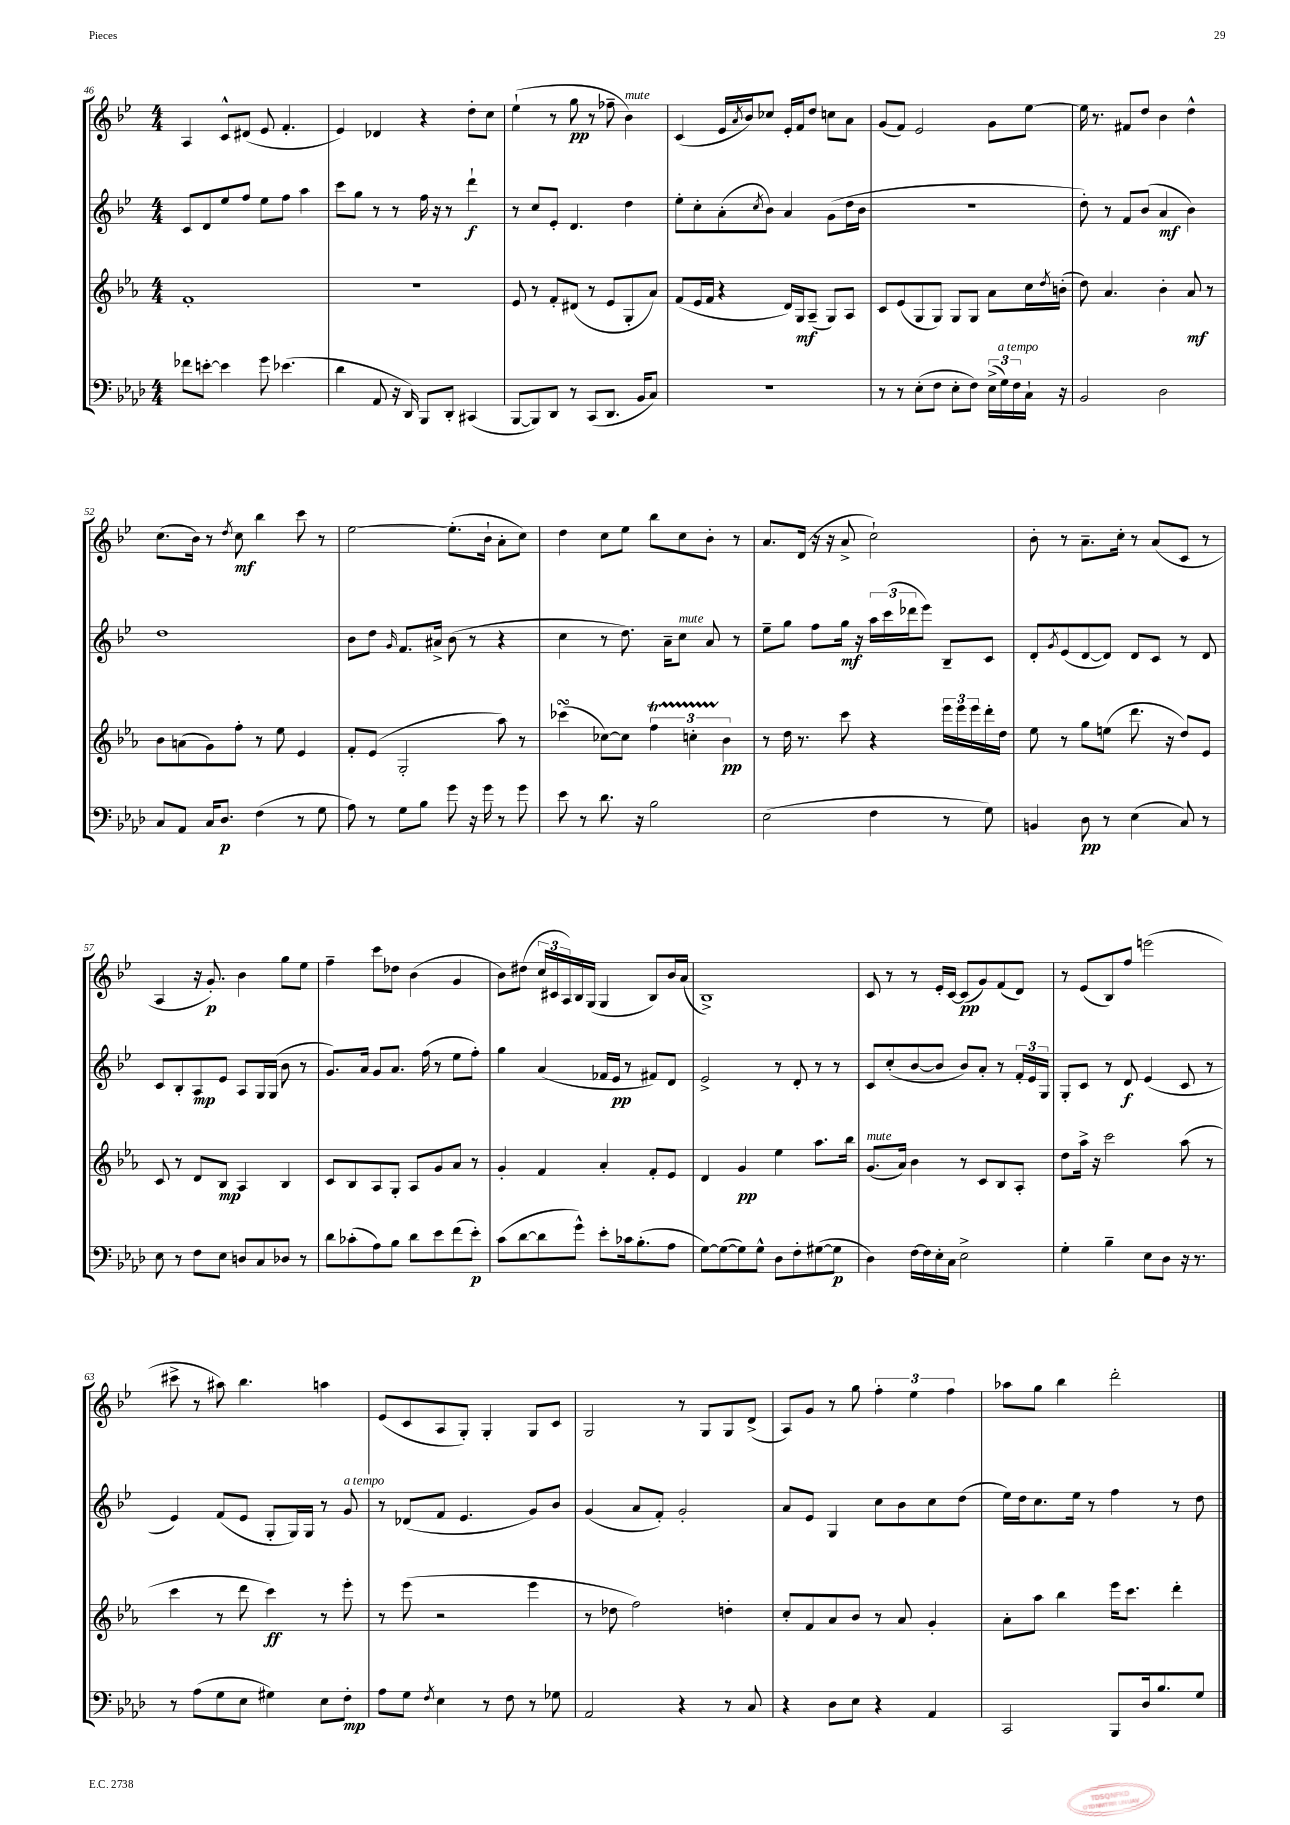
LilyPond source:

<<
\new StaffGroup <<
\new Staff = "s0" {
    \clef treble \key bes \major \numericTimeSignature \time 4/4
    a4 c'8-^ dis'8( ees'8 f'4.-. |
    ees'4) des'4 r4 d''8-. c''8 |
    ees''4-!( r8 g''8\pp r8 fes''8-- bes'4^\markup { \italic "mute" }) |
    c'4( ees'16 \acciaccatura { a'8 } bes'16) ces''8 ees'16-. f'16 d''8 c''8 a'8 |
    g'8( f'8) ees'2 g'8 ees''8~ |
    ees''16 r8. fis'8 d''8 bes'4 d''4-^ |
    c''8.( bes'16) r8 \acciaccatura { d''8 } c''8\mf bes''4 c'''8 r8 |
    ees''2~ ees''8.-.( bes'16-! a'8-. c''8) |
    d''4 c''8 ees''8 bes''8 c''8 bes'8-. r8 |
    a'8. d'16( r16 r16 a'8-> c''2-!) |
    bes'8-. r8 a'8.-- c''16-. r8 a'8( c'8 r8 |
    a4 r16 g'8.-.\p) bes'4 g''8 ees''8 |
    f''4-- c'''8 des''8 bes'4( g'4 |
    bes'8) dis''8( \tuplet 3/2 { c''16 cis'16 a16) } bes16 g16( g4 bes8) bes'16 a'16( |
    bes1->) |
    c'8 r8 r8 ees'16-. c'16~ c'8\pp( g'8) f'8( d'8) |
    r8 ees'8( bes8) f''8 e'''2( |
    cis'''8-> r8 ais''8) bes''4. a''4 |
    ees'8( c'8 a8 g8-.) g4-. g8 c'8 |
    g2 r8 g8 g8 d'8->( |
    a8) g'8 r8 g''8 \tuplet 3/2 { f''4-. ees''4 f''4 } |
    aes''8 g''8 bes''4 d'''2-. \bar "|." |
}
\new Staff = "s1" {
    \clef treble \key bes \major \numericTimeSignature \time 4/4
    c'8 d'8 ees''8 f''8 ees''8 f''8 a''4 |
    c'''8 g''8 r8 r8 f''16 r16 r8 d'''4-!\f |
    r8 c''8 ees'8-. d'4. d''4 |
    ees''8-. c''8-. a'8-.( \acciaccatura { c''8 } bes'8) a'4 g'8( d''16 bes'16 |
    R1 |
    d''8-.) r8 f'8 bes'8( a'4\mf bes'4) |
    d''1 |
    bes'8 d''8 \grace { g'16 } f'8. ais'16-> bes'8( r8 r4 |
    c''4 r8 d''8.) a'16-- c''8^\markup { \italic "mute" } a'8 r8 |
    ees''8-- g''8 f''8 g''16\mf r16 \tuplet 3/2 { a''16 c'''16( des'''16 } ees'''8) bes8-- c'8 |
    d'8-. \acciaccatura { g'8 } ees'8( d'8~ d'8) d'8 c'8 r8 d'8 |
    c'8 bes8-. a8\mp ees'8 a8 g16 g16( bes'8 r8 |
    g'8.) a'16 g'8 a'8. f''16( r8 ees''8 f''8-.) |
    g''4 a'4( fes'16 ees'16\pp r8 fis'8) d'8 |
    ees'2-> r8 d'8-. r8 r8 |
    c'8 c''8-.( bes'8~ bes'8 bes'8) a'8-. r8 \tuplet 3/2 { f'16-. ees'16 g16 } |
    g8-. c'8 r8 d'8\f ees'4( c'8 r8 |
    ees'4) f'8( ees'8 g8-. g16) g16 r8 g'8^\markup { \italic "a tempo" } |
    r8 des'8( f'8 ees'4. g'8) bes'8 |
    g'4( a'8 f'8-.) g'2-. |
    a'8 ees'8 g4 c''8 bes'8 c''8 d''8( |
    ees''16) d''16 c''8. ees''16 r8 f''4 r8 d''8 \bar "|." |
}
\new Staff = "s2" {
    \clef treble \key ees \major \numericTimeSignature \time 4/4
    f'1-. |
    R1 |
    ees'8 r8 f'8-. dis'8( r8 ees'8 g8-. aes'8) |
    f'8( ees'16 f'16 r4 d'16) g16\mf aes8--( g8) aes8 |
    c'8 ees'8( g8 g8) g8 g8 aes'8 c''16 \acciaccatura { d''8 } b'16-.( |
    d''8) aes'4. bes'4-. aes'8\mf r8 |
    bes'8 a'8( g'8) f''8-. r8 ees''8 ees'4 |
    f'8-. ees'8( g2-. aes''8) r8 |
    ces'''4\turn( ces''8~) ces''8 \tuplet 3/2 { f''4\startTrillSpan c''4-. bes'4\stopTrillSpan\pp } |
    r8 d''16 r8. c'''8 r4 \tuplet 3/2 { ees'''16 ees'''16 ees'''16 } d'''16-. d''16 |
    ees''8 r8 g''8 e''8( d'''8. r16 d''8) ees'8 |
    c'8 r8 d'8 bes8\mp aes4 bes4 |
    c'8 bes8 aes8 g8-. aes8 g'8 aes'8 r8 |
    g'4-. f'4 aes'4-. f'8-. ees'8 |
    d'4 g'4\pp ees''4 aes''8. bes''16 |
    g'8.^\markup { \italic "mute" }( aes'16) bes'4 r8 c'8 bes8 aes8-. |
    d''8 aes''16-> r16 c'''2 aes''8( r8 |
    c'''4 r8 d'''8 c'''4\ff) r8 ees'''8-. |
    r8 ees'''8( r2 ees'''4 |
    r8 des''8 f''2) d''4-. |
    c''8-. f'8 aes'8 bes'8 r8 aes'8 g'4-. |
    aes'8-. aes''8 bes''4 ees'''16 c'''8. d'''4-. \bar "|." |
}
\new Staff = "s3" {
    \clef bass \key aes \major \numericTimeSignature \time 4/4
    fes'8 e'8~-. e'4 g'8 ees'4.( |
    des'4 aes,8 r16 des,16) bes,,8 des,8-. cis,4( |
    bes,,8~ bes,,8) des,8 r8 c,8( des,8. bes,16 c8) |
    R1 |
    r8 r8 ees8-.( f8 ees8-. f8) \tuplet 3/2 { ees16->( g16^\markup { \italic "a tempo" }) f16 } c16-! r16 |
    bes,2 des2 |
    c8 aes,8 c16 des8.\p f4( r8 g8 |
    aes8) r8 g8 bes8 g'8 r16 g'16 r8 g'8 |
    ees'8 r8 des'8. r16 bes2 |
    ees2( f4 r8 g8) |
    b,4 des8\pp r8 ees4( c8) r8 |
    ees8 r8 f8 ees8 d8 c8 des8 r8 |
    des'8 ces'8-.( aes8) bes8 des'8 ees'8 f'8( ees'8-.\p) |
    c'8( des'8~ des'8 g'8-^) ees'8-. ces'16 bes8.-.( aes8 |
    g8~) g8~( g8) g8-^ des8 f8-. gis8~( gis8\p |
    des4) f16~ f16 ees16-. c16 ees2-> |
    g4-. bes4-- ees8 des8 r16 r8. |
    r8 aes8( g8 ees8 gis4) ees8 f8-.\mp |
    aes8 g8 \acciaccatura { f8 } ees4 r8 f8 r8 ges8 |
    aes,2 r4 r8 c8 |
    r4 des8 ees8 r4 aes,4 |
    c,2 bes,,8 des16 bes8. g8 \bar "|." |
}
>>
>>
\layout { \context { \Score currentBarNumber = #46 } }
